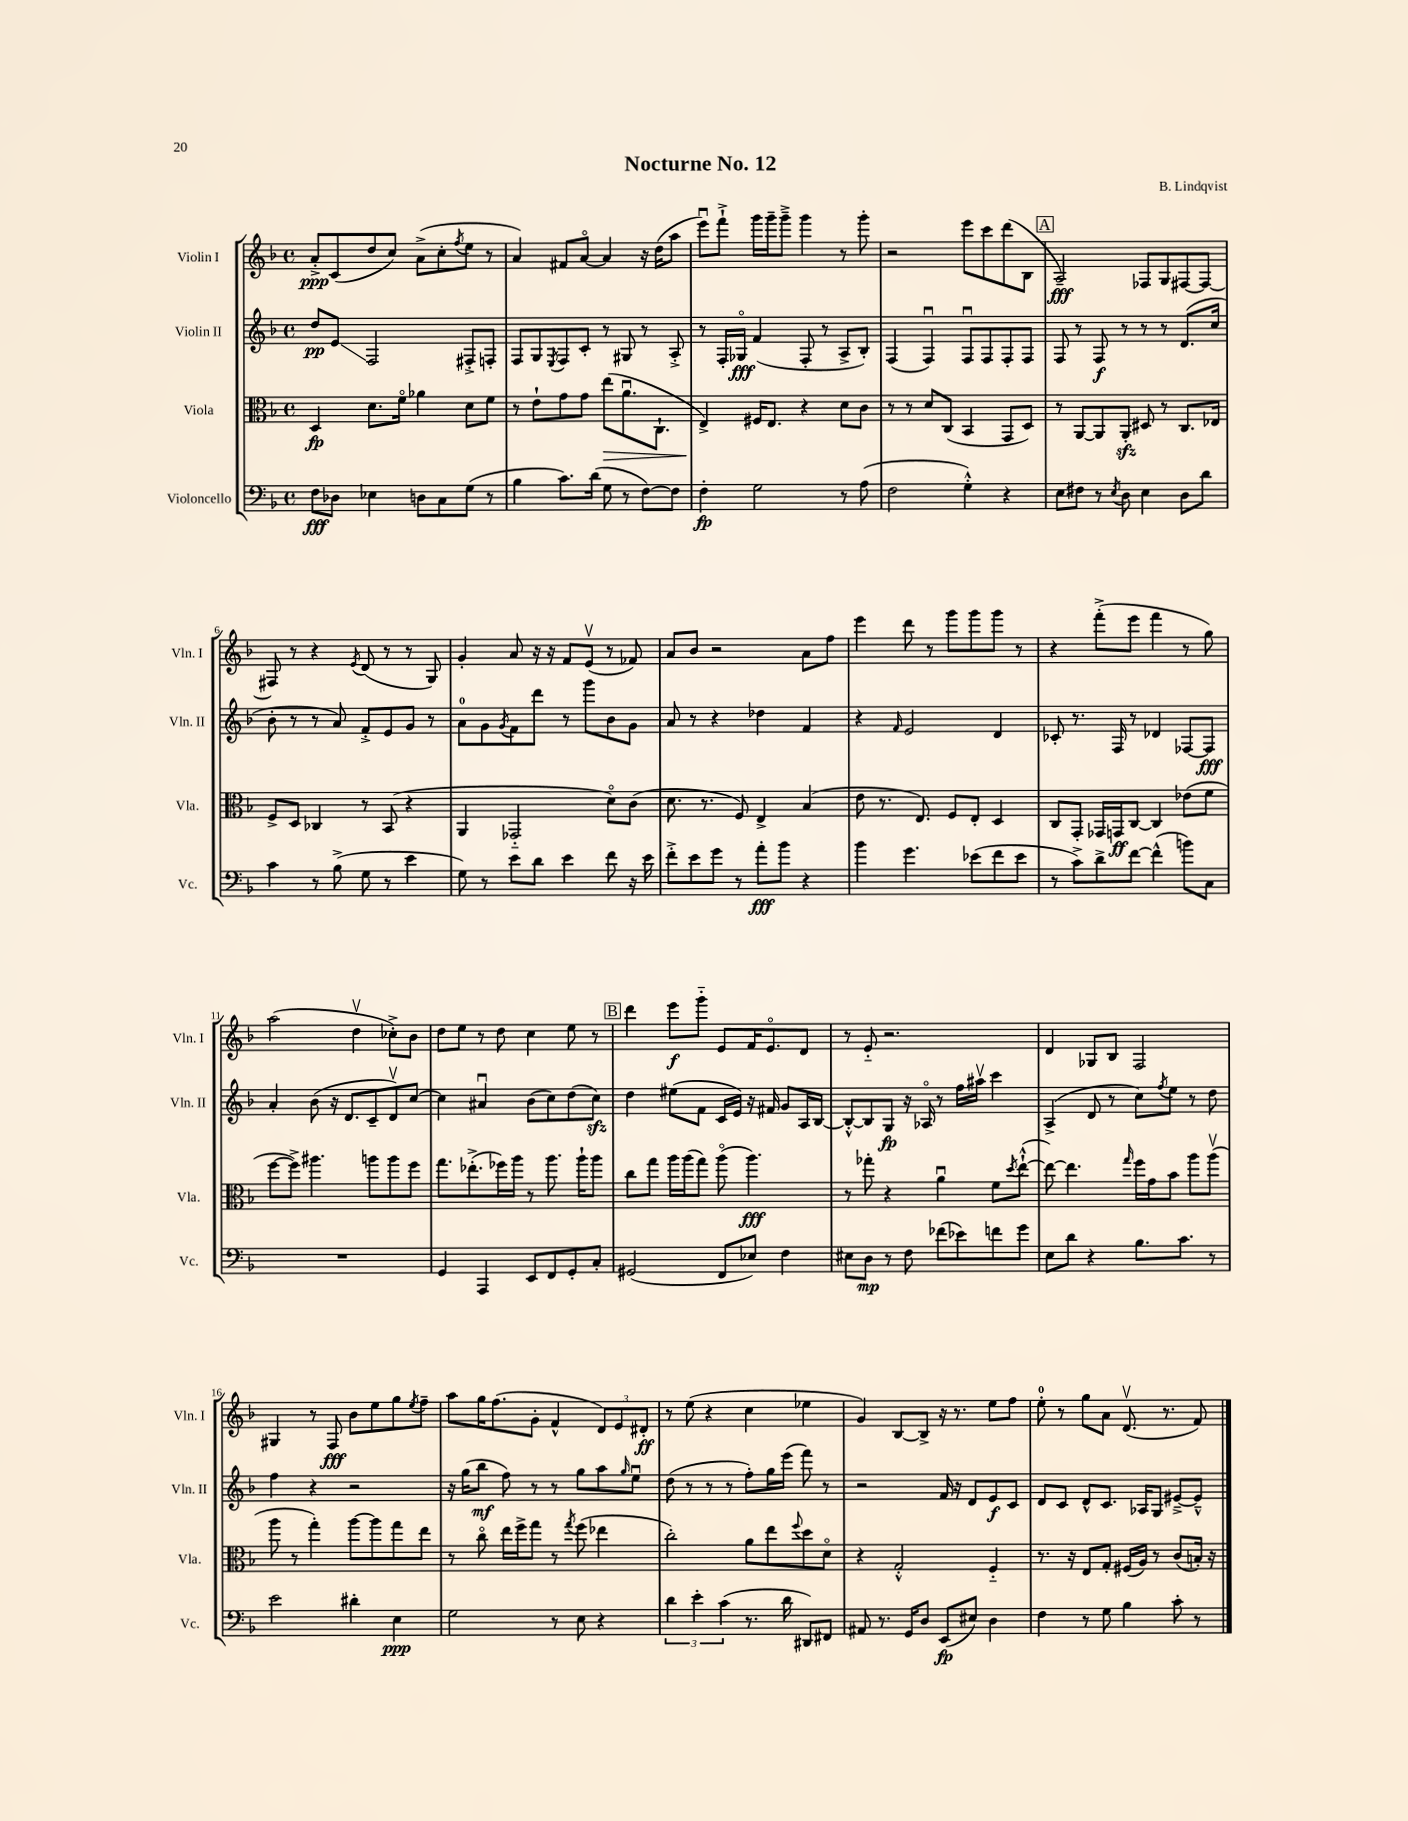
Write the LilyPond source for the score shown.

\header { title = "Nocturne No. 12" composer = "B. Lindqvist" }
<<
\new StaffGroup <<
\new Staff = "s0" \with { instrumentName = "Violin I" shortInstrumentName = "Vln. I" } {
    \clef treble \key f \major \defaultTimeSignature \time 4/4
    a'8-.->\ppp c'8( d''8 c''8) a'8->( c''8-. \acciaccatura { f''8 } e''8 r8 |
    a'4) fis'8 a'8~\flageolet a'4 r16 d''16( a''8 |
    e'''8\downbow) f'''8-!-> g'''16 g'''16-- g'''8---> g'''4 r8 g'''8-. |
    r2 e'''8 c'''8 d'''8( bes8 |
    \mark \markup { \box "A" } a2--\fff) fes8 g8 fis8~ fis8~ |
    fis8 r8 r4 \acciaccatura { e'8 } d'8( r8 r8 g8) |
    g'4-. a'8 r16 r16 f'8 e'8\upbow( r8 fes'8) |
    a'8 bes'8 r2 a'8 f''8 |
    e'''4 d'''8 r8 g'''8 g'''8 g'''8 r8 |
    r4 f'''8-.->( e'''8 f'''4 r8 g''8) |
    a''2( d''4\upbow ces''8-.->) bes'8 |
    d''8 e''8 r8 d''8 c''4 e''8 r8 |
    \mark \markup { \box "B" } d'''4 e'''8\f g'''8-_ e'8 f'16 e'8.\flageolet d'8 |
    r8 e'8-_ r2. |
    d'4 ges8 bes8 f2 |
    gis4 r8 f8\fff bes'8 e''8 g''8 \acciaccatura { e''8 } f''8-- |
    a''8 g''16 f''8.( g'8-. f'4-^ \tuplet 3/2 { d'8) e'8 dis'8-.\ff } |
    r8 e''8( r4 c''4 ees''4 |
    g'4) bes8~ bes8-> r16 r8. e''8 f''8 |
    e''8-0-. r8 g''8 a'8 d'8.\upbow( r8. f'8) \bar "|." |
}
\new Staff = "s1" \with { instrumentName = "Violin II" shortInstrumentName = "Vln. II" } {
    \clef treble \key f \major \defaultTimeSignature \time 4/4
    d''8\pp e'8\glissando f2 fis8-.-> f8-. |
    f8 g8 \acciaccatura { e8 } f8 c'8-. r8 gis8 r8 a8-.-> |
    r8 f16-. ges16\flageolet\fff f'4( f8-. r8 a8-> bes8-.) |
    f4( f4\downbow) f8\downbow f8 f8-. f8 |
    \mark \markup { \box "A" } f8 r8 f8\f r8 r8 r8 d'8.( c''16 |
    bes'8-. r8 r8 a'8) f'8-.-> e'8 g'8 r8 |
    a'8-0 g'8 \acciaccatura { g'8 } f'8 d'''8 r8 g'''8 bes'8 g'8 |
    a'8 r8 r4 des''4 f'4 |
    r4 \grace { f'16 } e'2 d'4 |
    ces'8-. r8. f16 r8 des'4 fes8~ fes8\fff |
    a'4-. bes'8( r16 d'8. c'8-- d'8\upbow) c''8~ |
    c''4 ais'4\downbow bes'8( c''8) d''8( c''8\sfz) |
    \mark \markup { \box "B" } d''4 eis''8( f'8 c'16 e'16) r16 fis'16 g'8 a16 bes16~ |
    bes8~-.-^ bes8 g8\fp r16 aes16\flageolet r8 f''16 ais''16\upbow c'''4 |
    a4->( d'8 r8 c''8) \acciaccatura { f''8 } e''8 r8 d''8 |
    f''4 r4 r2 |
    r16 g''16( bes''8\mf f''8) r8 r8 g''8 a''8 \grace { g''16 } e''8\downbow |
    d''8( r8 r8 r8 f''8-.) g''16 e'''16( f'''8) r8 |
    r2 f'16 r16 d'8 e'8\f c'8 |
    d'8 c'8 d'8-^ c'8. aes16 g8 eis'8~---> eis'8---^ \bar "|." |
}
\new Staff = "s2" \with { instrumentName = "Viola" shortInstrumentName = "Vla." } {
    \clef alto \key f \major \defaultTimeSignature \time 4/4
    d4\fp d'8. f'16\flageolet aes'4 d'8 f'8 |
    r8 e'8-! g'8 g'8 e''8\>( a'8.\downbow c8.-! |
    e4->\!) fis16 e8. r4 d'8 c'8 |
    r8 r8 d'8 c8( bes,4 g,8 d8) |
    \mark \markup { \box "A" } r8 a,8~ a,8 a,8-.\sfz dis8 r8 c8. ees16 |
    f8-> d8 ces4 r8 bes,8( r4 |
    a,4 ges,2-_ d'8\flageolet) c'8( |
    d'8. r8. f8) e4-> bes4( |
    e'8 r8. e8.) f8 e8-. d4 |
    c8 g,8-. ges,16 g,16\ff c8~ c4 ees'8( f'8 |
    f''8~ f''8->) ais''4. a''8 a''8 f''8 |
    g''8. ees''8.-.->( fes''16) a''16 r8 a''8. a''16-! a''8 |
    \mark \markup { \box "B" } c''8 g''8 a''16 a''16( g''8) a''8\flageolet( a''4.\fff) |
    r8 ges''8-. r4 a'4\downbow f'8 \acciaccatura { d''8 } e''8~-!-^( |
    e''8~) e''4. \grace { g''16 } f''16 g'16 bes'8 a''8 a''8\upbow( |
    a''8 r8 g''4-.) a''8~ a''8 g''8 e''8 |
    r8 c''8\flageolet e''16 f''16-> g''8 r8 \acciaccatura { g''8 } f''8( ees''4 |
    c''2-.) a'8 e''8 \appoggiatura { f''8 } d''8 d'8\flageolet |
    r4 g2-.-^ f4-_ |
    r8. r16 e8 g8-. fis16( a16) r8 c'8( b16-.) r16 \bar "|." |
}
\new Staff = "s3" \with { instrumentName = "Violoncello" shortInstrumentName = "Vc." } {
    \clef bass \key f \major \defaultTimeSignature \time 4/4
    f8\fff des8 ees4 d8 c8 g8( r8 |
    bes4 c'8.) d'16( g8 r8 f8~) f8 |
    f4-.\fp g2 r8 a8( |
    f2 g4-.-^) r4 |
    \mark \markup { \box "A" } e8 fis8 r8 \acciaccatura { e8 } d8 e4 d8 d'8 |
    c'4 r8 bes8->( g8 r8 e'4 |
    g8) r8 e'8 d'8 e'4 f'8 r16 e'16 |
    f'8-.-> e'8 g'8 r8 a'8-.\fff bes'8 r4 |
    bes'4 g'4. ees'8( f'8 ees'8 |
    r8 c'8->) d'8-> f'8~ f'4-^( b'8) c8 |
    R1 |
    g,4 a,,4 e,8 f,8 g,8-. c8-. |
    \mark \markup { \box "B" } gis,2( f,8 ees8) f4 |
    eis8 d8\mp r8 f8 fes'8( ees'8) f'8 g'8 |
    e8 d'8 r4 bes8. c'8. r8 |
    e'2 dis'4-. e4\ppp |
    g2 r8 e8 r4 |
    \tuplet 3/2 { d'4 e'4-. c'4( } r8. d'16 dis,8) fis,8 |
    ais,8 r8. g,16 d8 e,8\fp( eis8) d4 |
    f4 r8 g8 bes4 c'8-. r8 \bar "|." |
}
>>
>>
